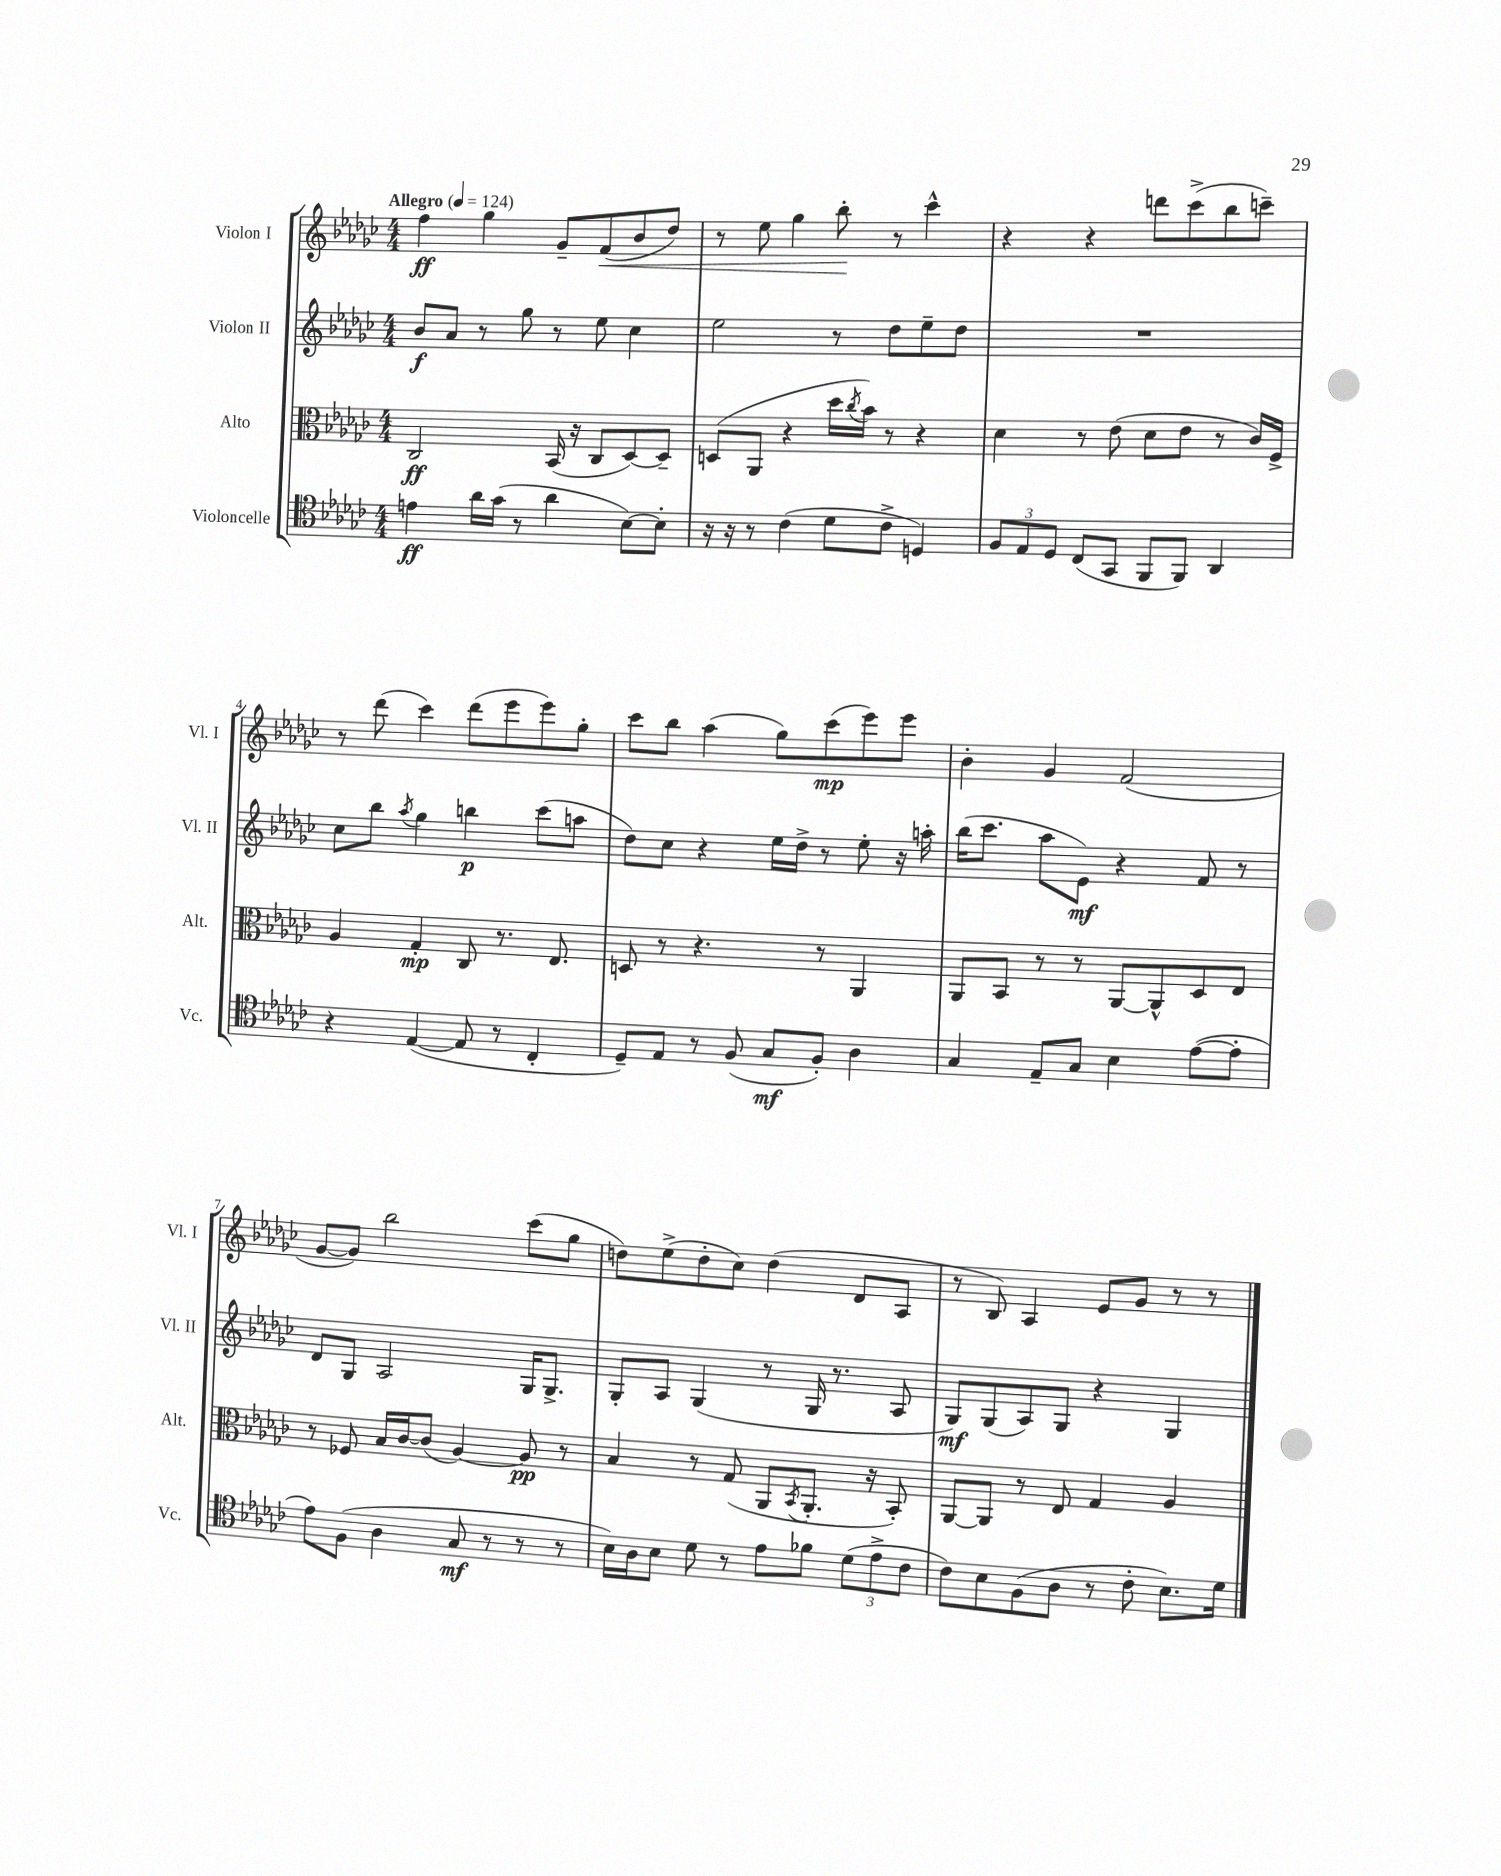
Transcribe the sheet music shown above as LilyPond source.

<<
\new StaffGroup <<
\new Staff = "s0" \with { instrumentName = "Violon I" shortInstrumentName = "Vl. I" } {
    \clef treble \key ges \major \numericTimeSignature \time 4/4 \tempo "Allegro" 4 = 124
    f''4\ff ges''4 ges'8-- f'8\<( bes'8 des''8) |
    r8 ees''8 ges''4 bes''8-.\! r8 ces'''4-^ |
    r4 r4 d'''8 ces'''8->( bes''8 c'''8--) |
    r8 des'''8( ces'''4) des'''8( ees'''8 ees'''8) ges''8-. |
    ces'''8 bes''8 aes''4( ges''8) ces'''8\mp( ees'''8) ees'''8 |
    bes'4-. ges'4 f'2( |
    ges'8~ ges'8) bes''2 ces'''8( ges''8 |
    d''8) ees''8->( d''8-. ces''8) d''4( des'8 aes8 |
    r8 bes8) aes4 ees'8 ges'8 r8 r8 \bar "|." |
}
\new Staff = "s1" \with { instrumentName = "Violon II" shortInstrumentName = "Vl. II" } {
    \clef treble \key ges \major \numericTimeSignature \time 4/4
    bes'8\f aes'8 r8 ges''8 r8 ees''8 ces''4 |
    ees''2 r8 des''8 ees''8-- des''8 |
    R1 |
    ces''8 bes''8 \acciaccatura { aes''8 } ges''4 b''4\p ces'''8( a''8 |
    des''8) ces''8 r4 ees''16 des''16-> r8 ees''8-. r16 a''16-. |
    bes''16( ces'''8. aes''8 ees'8\mf) r4 f'8 r8 |
    des'8 ges8 aes2 ges16 ges8.-> |
    ges8-. aes8 ges4( r8 ges16 r8. aes8 |
    ges8\mf) ges8( aes8) ges8 r4 ges4 \bar "|." |
}
\new Staff = "s2" \with { instrumentName = "Alto" shortInstrumentName = "Alt." } {
    \clef alto \key ges \major \numericTimeSignature \time 4/4
    ces2\ff bes,16( r16 ces8 des8~) des8-- |
    d8( aes,8 r4 des''16 \acciaccatura { ces''8 } bes'16) r8 r4 |
    des'4 r8 ees'8( des'8 ees'8 r8 ces'16) f16-> |
    aes4 ges4-.\mp ces8 r8. ees8. |
    d8 r8 r4. r8 aes,4 |
    aes,8 bes,8 r8 r8 aes,8~ aes,8-^ des8 ees8 |
    r8 fes8 bes16 ces'16~ ces'8( aes4~) aes8\pp r8 |
    bes4 r8 ges8( aes,8 \acciaccatura { bes,8 } aes,8.-. r16 bes,8-.) |
    aes,8~ aes,8 r8 ees8 ges4 aes4 \bar "|." |
}
\new Staff = "s3" \with { instrumentName = "Violoncelle" shortInstrumentName = "Vc." } {
    \clef tenor \key ges \major \numericTimeSignature \time 4/4
    e'4\ff aes'16 ges'16( r8 aes'4 bes8~) bes8-. |
    r16 r16 r8 ces'4( des'8 ces'8-> d4) |
    \tuplet 3/2 { f8 ees8 des8 } ces8( ges,8 f,8 f,8) aes,4 |
    r4 ees4~( ees8 r8 ces4-. |
    des8--) ees8 r8 f8( ges8\mf f8-.) aes4 |
    ges4 ees8-- ges8 bes4 ees'8~( ees'8-. |
    ees'8) f8( aes4 ges8\mf r8 r8 r8 |
    bes16) aes16 bes8 des'8 r8 ees'8 fes'8 \tuplet 3/2 { des'8( ees'8-> ces'8 } |
    ces'8) bes8 f8( aes8 r8 ces'8-. bes8.) des'16 \bar "|." |
}
>>
>>
